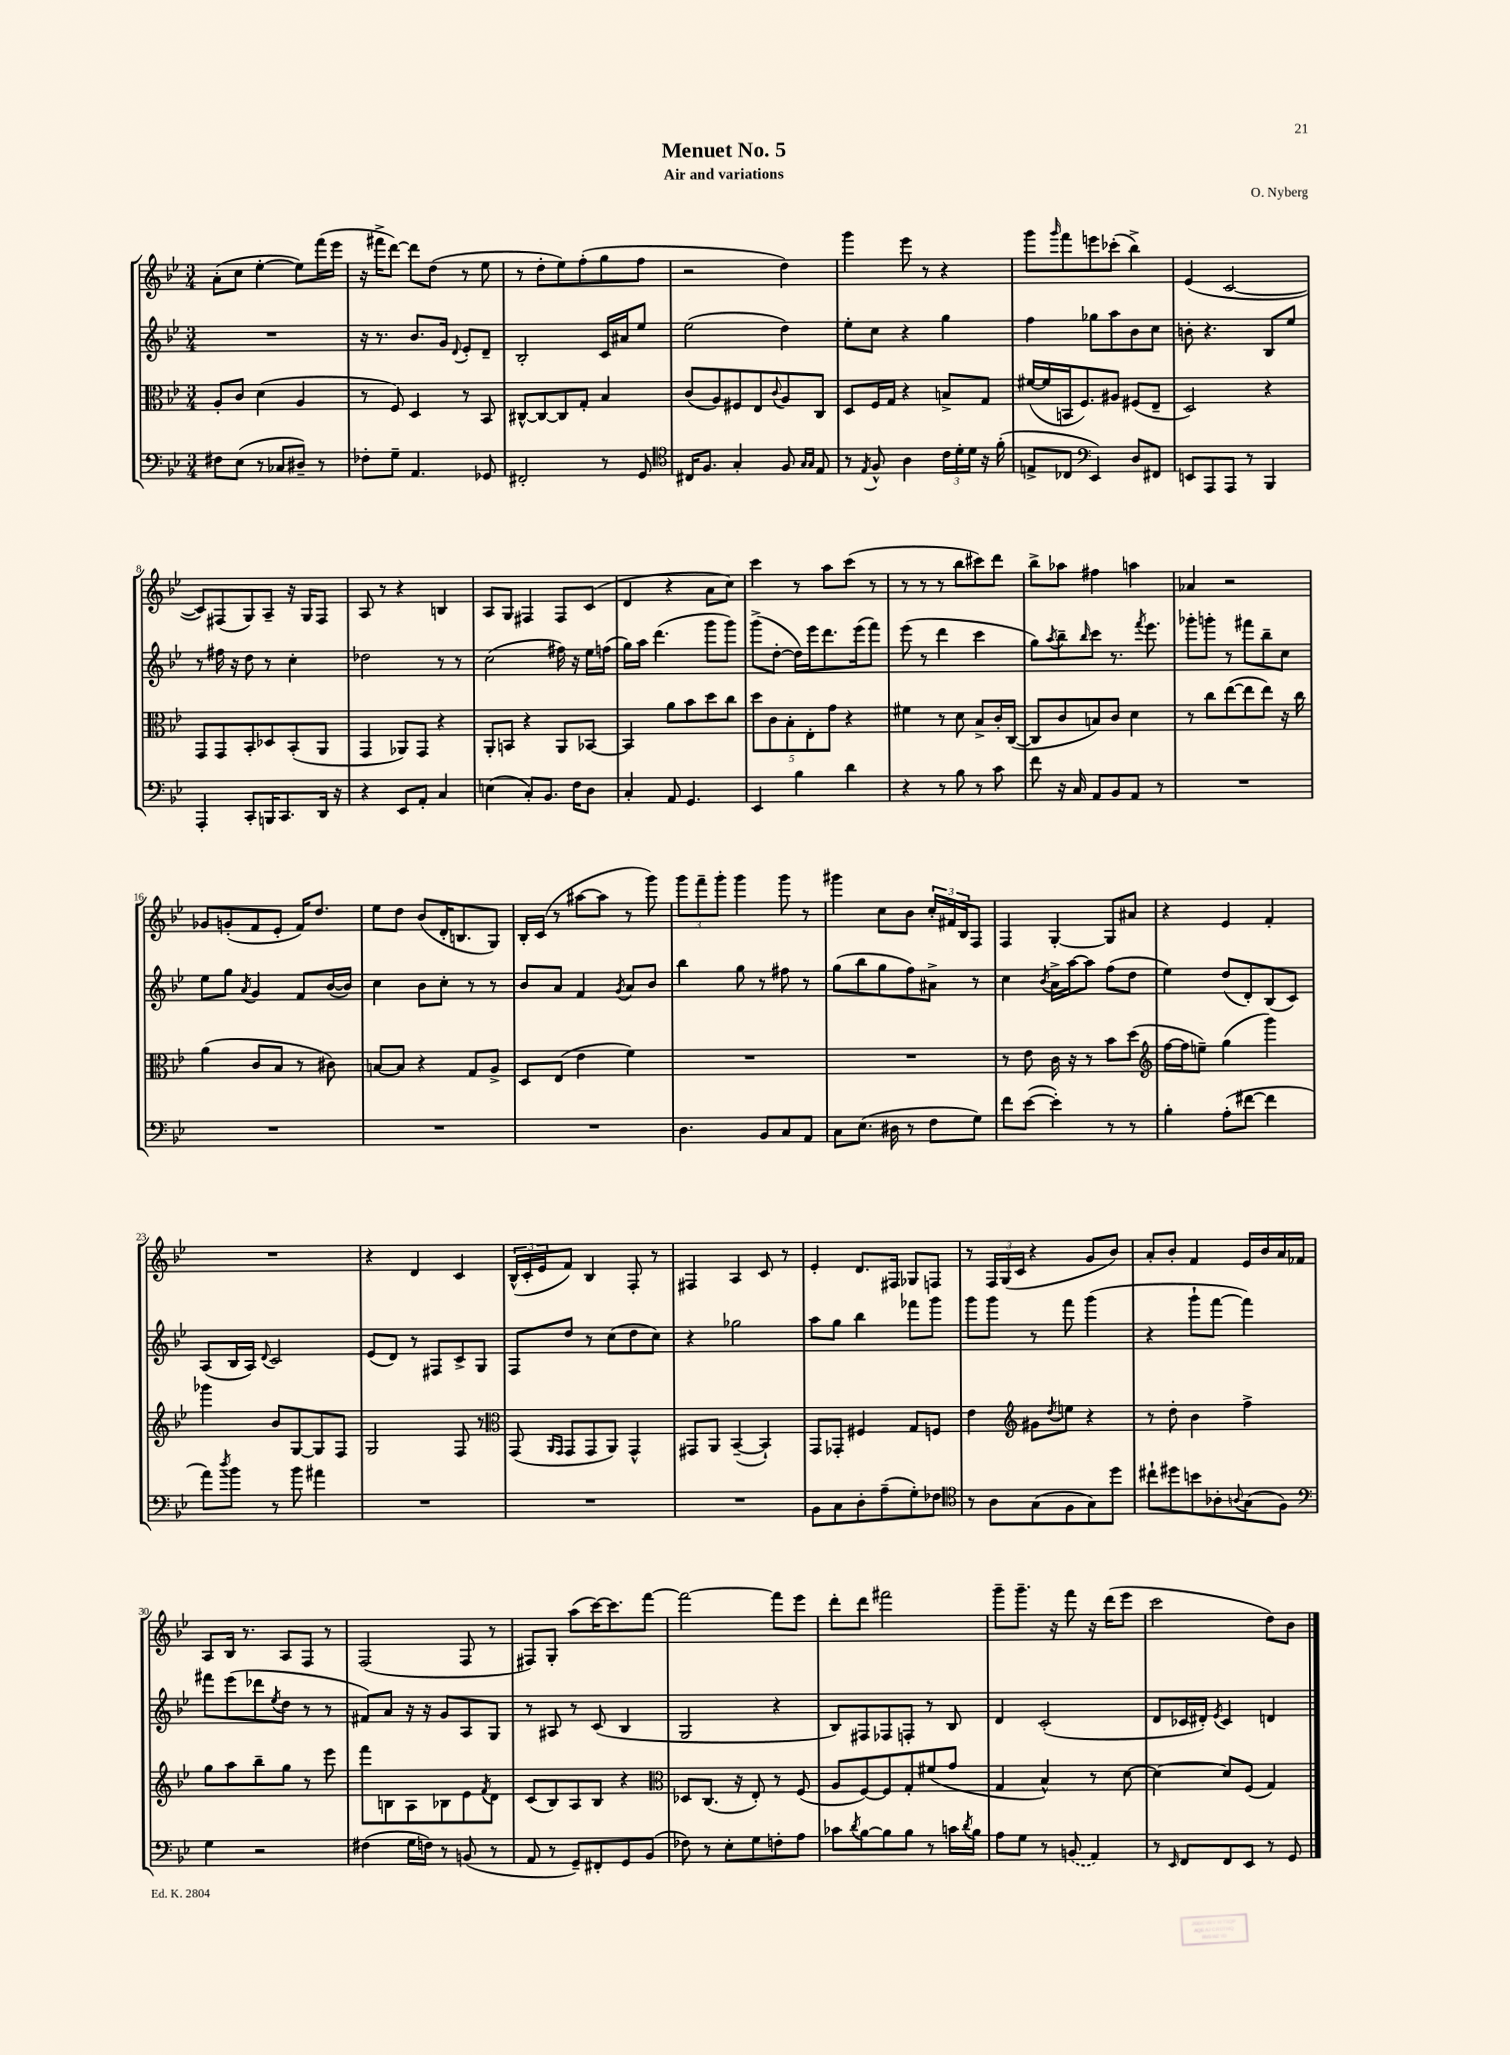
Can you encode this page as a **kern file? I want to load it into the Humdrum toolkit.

**kern	**kern	**kern	**kern
*staff4	*staff3	*staff2	*staff1
*clefF4	*clefC3	*clefG2	*clefG2
*k[b-e-]	*k[b-e-]	*k[b-e-]	*k[b-e-]
*M3/4	*M3/4	*M3/4	*M3/4
8F#	8A'	2.r	(8a'
(8E-	8c	.	8cc
8r	(4d	.	[4ee-'
8C-	.	.	.
8D#~)	4A	.	8ee-])
8r	.	.	(16fff
.	.	.	16eee-
=	=	=	=
8F-'	8r	16r	16r
.	.	8.r	16fff#^
8G~	8F)	.	[8ddd)
4.AA	4D	8.b-	8ddd]
.	.	.	(8dd
.	.	16g	.
.	.	8qqd	.
.	8r	8e-'	8r
8GG-	8BB-	8d~	8ee-
=	=	=	=
2FF#'	[8C#^^	2B-'	8r
.	8C#_	.	8dd'
.	8C#]	.	8ee-)
.	8G'	.	(8ff'
8r	4B-	16c	8gg
.	.	16a#	.
8GG	.	8ee-	8ff
=	=	=	=
*clefC4	*	*	*
16C#	(8c	(2ee-	2r
8.F	.	.	.
.	8A)	.	.
4G'	8F#	.	.
.	8E-	.	.
.	8qqc	.	.
8F	8A	4dd)	4dd)
16qqG	.	.	.
16qqG	.	.	.
8E-	8C	.	.
=	=	=	=
8r	8D	8ee-'	4ggg
8qE-	.	.	.
8F^^	16F	8cc	.
.	16G	.	.
4A	4r	4r	8eee-
.	.	.	8r
24c	8B^	4gg	4r
24d'	.	.	.
24d	.	.	.
16r	8G	.	.
(16f'	.	.	.
=	=	=	=
8E^	([16f#	4ff	8ggg
.	16f#]	.	.
.	.	.	16qqggg
8C-	16BB	.	8fff
.	8.F)	.	.
*clefF4	*	*	*
4EE-)	.	8gg-	8eee
.	8A#	8aa	(8ccc-'
8D	(8F#	8b-	4bb-^)
8FF#	8E-~	8cc	.
=	=	=	=
8EE	2D)	8b'	(4e-
8AAA	.	4.r	.
8AAA	.	.	[2c
8r	.	.	.
4BBB-	4r	8B-	.
.	.	8ee-	.
=	=	=	=
4AAA'	8GG	8r	8c])
.	8GG	16ff#	(8F#
.	.	16r	.
8CC'	8BB-'	8dd	8G)
16BBB	8D-	8r	8A~
8.CC	.	.	.
.	(8BB-'	4cc'	16r
.	.	.	16G
16DD	8AA	.	8F#
16r	.	.	.
=	=	=	=
4r	4GG	2dd-	8A
.	.	.	8r
8EE-	8AA-)	.	4r
8AA'	8GG	.	.
4C	4r	8r	4B
.	.	8r	.
=	=	=	=
(4E	8AA'	(2cc	8A
.	8BB	.	8G
8C')	4r	.	4F#
8.BB-	.	.	.
.	8AA	16ff#)	8F#
16F	.	16r	.
8D	[8BB-	16ee-	(8c
.	.	(16ff	.
=	=	=	=
4C'	4BB-]	16gg)	4d
.	.	16aa	.
.	.	(4.ddd	.
8AA	8a	.	4r
4.GG	8b-	.	.
.	8dd	8ggg	8a
.	8cc	8ggg)	8cc)
=	=	=	=
4EE-	10dd	(8ggg^	4ccc
.	10c	.	.
.	.	[8dd'	.
.	10B-'	.	.
4B-	.	16dd])	8r
.	10E-'	.	.
.	.	16eee-	.
.	.	8.ddd	8aa
.	10g	.	.
4d	4r	.	(8ccc
.	.	(16eee-	.
.	.	8fff)	8r
=	=	=	=
4r	4f#	(8eee-	8r
.	.	8r	8r
8r	8r	4ddd	8r
8B-	8d	.	8bb-
8r	8B-^	4ccc	8ccc#)
8c	16c'	.	8ddd
.	([16C	.	.
=	=	=	=
8f	8C]	8gg)	8bb-^
.	.	8qaa	.
16r	8c	8bb-~	8aa-
16C	.	.	.
.	.	16qqbb-	.
8AA	8B)	8ccc	4ff#
8BB-	8c	8.r	.
8AA	4d	.	4aa
.	.	8qfff	.
.	.	8.eee-	.
8r	.	.	.
=	=	=	=
2.r	8r	8ggg-'	4a-
.	8cc	8ggg'	.
.	([8ee-	8r	2r
.	8ee-]	8fff#	.
.	8ee-)	8bb-~	.
.	16r	8cc	.
.	16cc	.	.
=	=	=	=
2.r	(4a	8ee-	8g-
.	.	8gg	(8g'
.	.	8qa	.
.	8c	4g	8f
.	8B-	.	8e-'
.	8r	8f	16f)
.	.	.	8.dd
.	8c#)	([16b-	.
.	.	16b-])	.
=	=	=	=
2.r	[8B	4cc	8ee-
.	8B]	.	8dd
.	4r	8b-	(8b-
.	.	8cc'	16d'
.	.	.	8.B
.	8G	8r	.
.	8A^	8r	8G)
=	=	=	=
2.r	8D	8b-	16B-'
.	.	.	(16c
.	(8E-	8a	8r
.	4e-	4f	[8aa#
.	.	.	8aa#]
.	.	8qg	.
.	4f)	8a	8r
.	.	8b-	8ggg)
=	=	=	=
4.D	2.r	4bb-	12ggg
.	.	.	12fff~
.	.	.	12ggg'
.	.	8gg	4ggg
8BB-	.	8r	.
8C	.	8ff#	8ggg
8AA	.	8r	8r
=	=	=	=
8C	2.r	(8gg	4ggg#
(8.E-	.	8bb-	.
.	.	8gg	8cc
16D#	.	.	.
8r	.	8ff)	8b-
8F	.	8a#^	24cc'
.	.	.	24f#
.	.	.	24B-
8G)	.	8r	8F
=	=	=	=
8f	8r	4cc	4F
([8e-	8e-	.	.
.	.	8qb-	.
4e-'])	16c	16a^	[4G'
.	16r	[16aa	.
.	8r	8aa]	.
8r	8b-	(8ff	8G]
8r	(8dd	8dd	8a#
=	=	=	=
*	*clefG2	*	*
4B-'	[16ff	4ee-)	4r
.	16ff]	.	.
.	8ee~)	.	.
(8A'	(4gg	(8dd	4e-
[8f#	.	8d')	.
4f#]	4ggg)	(8B-	4f'
.	.	8c)	.
=	=	=	=
8a)	4ggg-	(8A	2.r
8qdd	.	.	.
8b-	.	16B-	.
.	.	16A)	.
.	.	8qqd	.
8r	8b-	2c	.
8b-	[8G	.	.
4a#	8G]	.	.
.	8F	.	.
=	=	=	=
2.r	2G	(8e-	4r
.	.	8d)	.
.	.	8r	4d
.	.	8F#	.
.	8F	8c^	4c
.	8r	8G	.
=	=	=	=
*	*clefC3	*	*
2.r	(8GG	8F	(24B-^^
.	.	.	24c'
.	.	.	24e-
.	16qqAA	.	.
.	16qqGG	.	.
.	8GG	8dd	8f)
.	8GG	8r	4B-
.	8AA)	(8cc	.
.	4GG^^	8dd	8F'
.	.	8cc)	8r
=	=	=	=
2.r	8GG#	4r	4F#
.	8AA	.	.
.	([4BB-~	2gg-	4A
.	4BB-`])	.	8c
.	.	.	8r
=	=	=	=
8BB-	8GG	8aa	4e-'
8C	8GG-'	8gg	.
8D'	4F#	4bb-	8.d
(8A~	.	.	.
.	.	.	16F#
8G')	8G	8fff-	8G-
8F-	8F	8ggg	8F
=	=	=	=
*clefC4	*	*	*
8r	4e-	8ggg	8r
8A	.	8ggg	24F
.	.	.	(24G
.	.	.	24c
*	*clefG2	*	*
(8G	8g#	8r	4r
.	8qdd	.	.
8F	8ee	8fff	.
8G)	4r	(4ggg	8g
8dd	.	.	8b-)
=	=	=	=
8cc#`	8r	4r	8a'
8dd#	8dd'	.	8b-'
8b	4b-	8ggg`	4f
8A-'	.	[8fff	.
8qqA	.	.	.
(8G	4ff^	4fff])	16e-
.	.	.	16b-
8F)	.	.	16a
.	.	.	16f-
=	=	=	=
*clefF4	*	*	*
4G	8gg	8fff#	8A
.	8aa	(8eee-	16B-
.	.	.	8.r
2r	8bb-~	8ddd-	.
.	.	8qee-	.
.	8gg	8dd	8A
.	8r	8r	8F
.	8eee-	8r	8r
=	=	=	=
(4F#	8fff	8f#)	(2F
.	8B	8a	.
16G	8A	16r	.
16F)	.	16r	.
8r	8B-	8g	.
(8BB	8e-	8A	8F
.	8qf	.	.
8r	8d	8G	8r
=	=	=	=
8AA	(8c	8r	8F#)
8r	8B-)	8A#	8G'
8GG~)	8A	8r	(8aa
8FF#'	8B-	(8c	[16ccc)
.	.	.	8.ccc]
8GG	4r	4B-	.
(8BB-	.	.	[8fff
=	=	=	=
*	*clefC3	*	*
8F-)	8D-	2G	2fff_
8r	(8.C	.	.
8E-'	.	.	.
.	16r	.	.
8G	8E-')	.	.
8F'	8r	4r	8fff]
8A	(8F	.	8eee-
=	=	=	=
8c-	8A	8B-)	8ddd'
8qd	.	.	.
[8B-	[8F)	8F#	8ddd
8B-]	8F]	8F-	2fff#
8B-	8G'	8F'	.
8r	(8f#	8r	.
16c	8g	8B-	.
8qd	.	.	.
16B-	.	.	.
=	=	=	=
8A	4G	4d	8ggg~
8G	.	.	8.ggg~
8r	4B-^^)	(2c'	.
.	.	.	16r
(8BB	.	.	8fff
4AA)	8r	.	16r
.	.	.	(16ddd
.	[8d	.	8eee-
=	=	=	=
8r	4d_	8d	2ccc
16qqEE-	.	.	.
8FF	.	16c-	.
.	.	16d#')	.
.	.	8qe-	.
8FF	8d]	4c-	.
8EE-	(8F	.	.
8r	4G)	4d	8dd)
8GG	.	.	8b-
==	==	==	==
*-	*-	*-	*-
